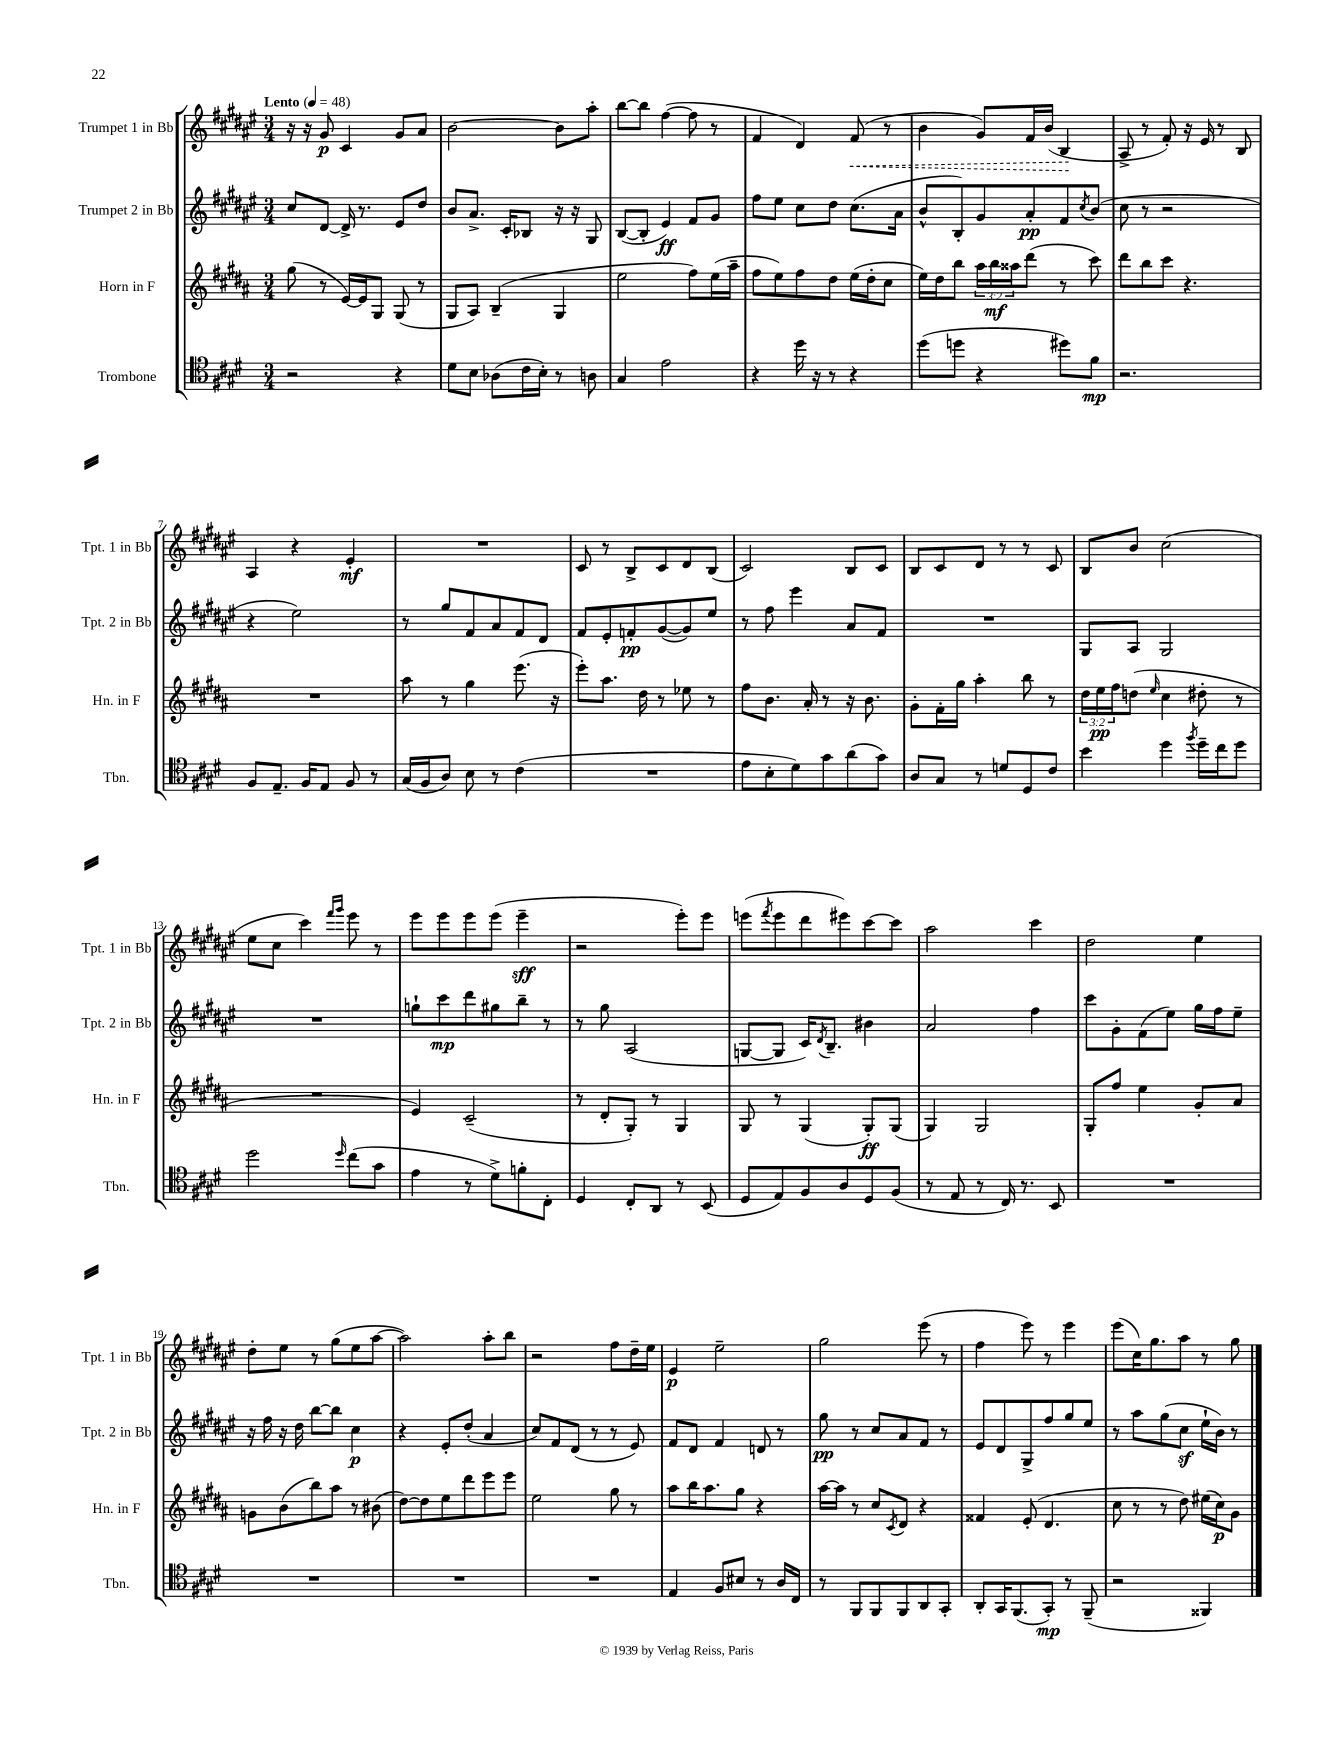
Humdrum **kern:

**kern	**kern	**kern	**kern
*staff4	*staff3	*staff2	*staff1
*clefC4	*clefG2	*clefG2	*clefG2
*k[f#c#g#d#]	*k[f#c#g#d#a#]	*k[f#c#g#d#a#e#]	*k[f#c#g#d#a#e#]
*M3/4	*M3/4	*M3/4	*M3/4
*MM48	*MM48	*MM48	*MM48
2r	(8gg#	8cc#	16r
.	.	.	16r
.	8r	[8d#	8g#
.	[16e)	16d#^]	4c#
.	16e]	8.r	.
.	8G#	.	.
4r	(8G#	8e#	8g#
.	8r	8dd#	8a#
=	=	=	=
8d#	8G#	8b	[2b
8B	8A#)	8.a#^	.
(8A-	(4B~	.	.
.	.	16c#'	.
16c#	.	8B-	.
16B')	.	.	.
8r	4G#	16r	8b]
.	.	16r	.
8A	.	8G#	8aa#'
=	=	=	=
4G#	2ee	([8B	[8bb
.	.	8B']	8bb]
2e	.	4e#)	([4ff#
.	8ff#)	8f#	8ff#]
.	(16ee	8g#	8r
.	16aa#~	.	.
=	=	=	=
4r	8ff#	8ff#	4f#
.	8ee)	8ee#	.
16dd#	8ff#	8cc#	4d#)
16r	.	.	.
8r	8dd#	8dd#	.
4r	(16ee	(8.cc#	(8f#
.	16dd#'	.	.
.	8cc#	.	8r
.	.	16a#	.
=	=	=	=
(8dd#	16ee)	8b^^	4b
.	16dd#	.	.
8dd	8bb	8B')	.
4r	24aa#	8g#	8g#)
.	24bb	.	.
.	24aa##	.	.
.	(8ddd#	8a#'	16f#
.	.	.	(16b
8dd#)	8r	8f#	4B
.	.	8qcc#	.
8f#	8ccc#)	(8b	.
=	=	=	=
2.r	8ddd#	8cc#	8A#^
.	8bb	8r	8r
.	8ccc#	2r	8f#')
.	4.r	.	16r
.	.	.	16e#
.	.	.	8r
.	.	.	8B
=	=	=	=
8F#	2.r	4r	4A#
8.E~	.	.	.
.	.	2ee#)	4r
16F#	.	.	.
8E	.	.	.
8F#	.	.	4e#'
8r	.	.	.
=	=	=	=
(16G#	8aa#	8r	2.r
16F#	.	.	.
8A)	8r	8gg#	.
8B	4gg#	8f#	.
8r	.	8a#	.
(4c#	(8.eee	8f#	.
.	.	8d#	.
.	16r	.	.
=	=	=	=
2.r	8eee')	8f#	8c#
.	8.aa#	8e#'	8r
.	.	8f'	8B^
.	16dd#	.	.
.	8r	([8g#	8c#
.	8ee-	8g#])	8d#
.	8r	8ee#	(8B
=	=	=	=
8e	8ff#	8r	2c#)
8B'	8.b	8ff#	.
8d#)	.	4eee#	.
.	16a#'	.	.
8g#	8r	.	.
(8a	16r	8a#	8B
.	8.b	.	.
8g#)	.	8f#	8c#
=	=	=	=
8A	8g#'	2.r	8B
8G#	16f#'	.	8c#
.	16gg#	.	.
8r	4aa#'	.	8d#
8d	.	.	8r
8D#	8bb	.	8r
8c#	8r	.	8c#
=	=	=	=
4b	24dd#	8G#	8B
.	24ee	.	.
.	24ff#	.	.
.	(8dd	8A#	8b
.	16qqee	.	.
4dd#	4cc#	2G#	(2cc#
8qff#	.	.	.
16dd#~	8dd#'	.	.
16cc#	.	.	.
8dd#	8r	.	.
=	=	=	=
2dd#	2.r	2.r	8ee#
.	.	.	8cc#
.	.	.	4ccc#)
.	.	.	16qqfff#
16qqdd#	.	.	16qqggg#
(8cc#	.	.	8eee#
8g#	.	.	8r
=	=	=	=
4e	4e)	8gg`	8eee#
.	.	8ccc#	8eee#
8r	(2c#~	8ddd#	8eee#
8d#^)	.	8gg#	(8eee#
8f'	.	8bb~	4eee#~
8C#'	.	8r	.
=	=	=	=
4D#	8r	8r	2r
.	8d#'	8gg#	.
8C#'	8G#')	(2A#	.
8AA	8r	.	.
8r	4G#	.	8eee#')
(8BB	.	.	8eee#
=	=	=	=
8D#	8G#	[8G	(8eee
.	.	.	8qfff#
8E)	8r	8G]	8eee
8F#	(4G#	16c#)	8ddd#
.	.	8qd#	.
.	.	8.B~	.
8A	.	.	8eee#)
8D#	8G#')	4b#	[8ccc#
(8F#	(8G#	.	8ccc#]
=	=	=	=
8r	4G#)	2a#	2aa#
8E	.	.	.
8r	2G#	.	.
16C#)	.	.	.
8.r	.	.	.
.	.	4ff#	4ccc#
8BB	.	.	.
=	=	=	=
2.r	8G#'	8ccc#	2dd#
.	8ff#	8g#'	.
.	4ee	(8f#	.
.	.	8ee#)	.
.	8g#'	16gg#	4ee#
.	.	16ff#	.
.	8a#	8ee#~	.
=	=	=	=
2.r	8g	16r	8dd#'
.	.	16ff#	.
.	(8b	16r	8ee#
.	.	16dd#	.
.	8bb)	[8bb	8r
.	8aa#	8bb]	(8gg#
.	8r	4cc#	8ee#
.	(8b#	.	[8aa#
=	=	=	=
2.r	[8dd#)	4r	2aa#])
.	8dd#]	.	.
.	8ee	8e#'	.
.	8ddd#	(8dd#'	.
.	8eee	4a#	8aa#'
.	8eee	.	8bb
=	=	=	=
2.r	2ee	8cc#)	2r
.	.	8f#	.
.	.	(8d#	.
.	.	8r	.
.	8gg#	8r	8ff#
.	8r	8e#)	16dd#~
.	.	.	16ee#
=	=	=	=
4E	8aa#	8f#	4e#
.	16bb	8d#	.
.	8.aa#	.	.
8F#	.	4f#	2ee#~
8B#	8gg#	.	.
8r	4r	8d	.
16A	.	8r	.
16C#	.	.	.
=	=	=	=
8r	[16aa#	8gg#	2gg#
.	16aa#]	.	.
8FF#	8r	8r	.
8FF#	8cc#	8cc#	.
.	8qc#	.	.
8FF#	8d#	8a#	.
8AA	4r	8f#	(8eee#
8GG#'	.	8r	8r
=	=	=	=
8AA'	4f##	8e#	4ff#
16GG#	.	8d#	.
(8.FF#	.	.	.
.	(8e'	8G#^	8eee#)
8GG#')	4.d#	8ff#	8r
8r	.	8gg#	4eee#
(8FF#~	.	8ee#	.
=	=	=	=
2r	8cc#	8r	(8eee#
.	8r	8aa#	16cc#)
.	.	.	8.gg#
.	8r	(8gg#	.
.	8dd#)	8cc#	8aa#
4FF##)	(16ee#	16ee#`	8r
.	16cc#)	16b)	.
.	8g#	8r	8gg#
==	==	==	==
*-	*-	*-	*-
